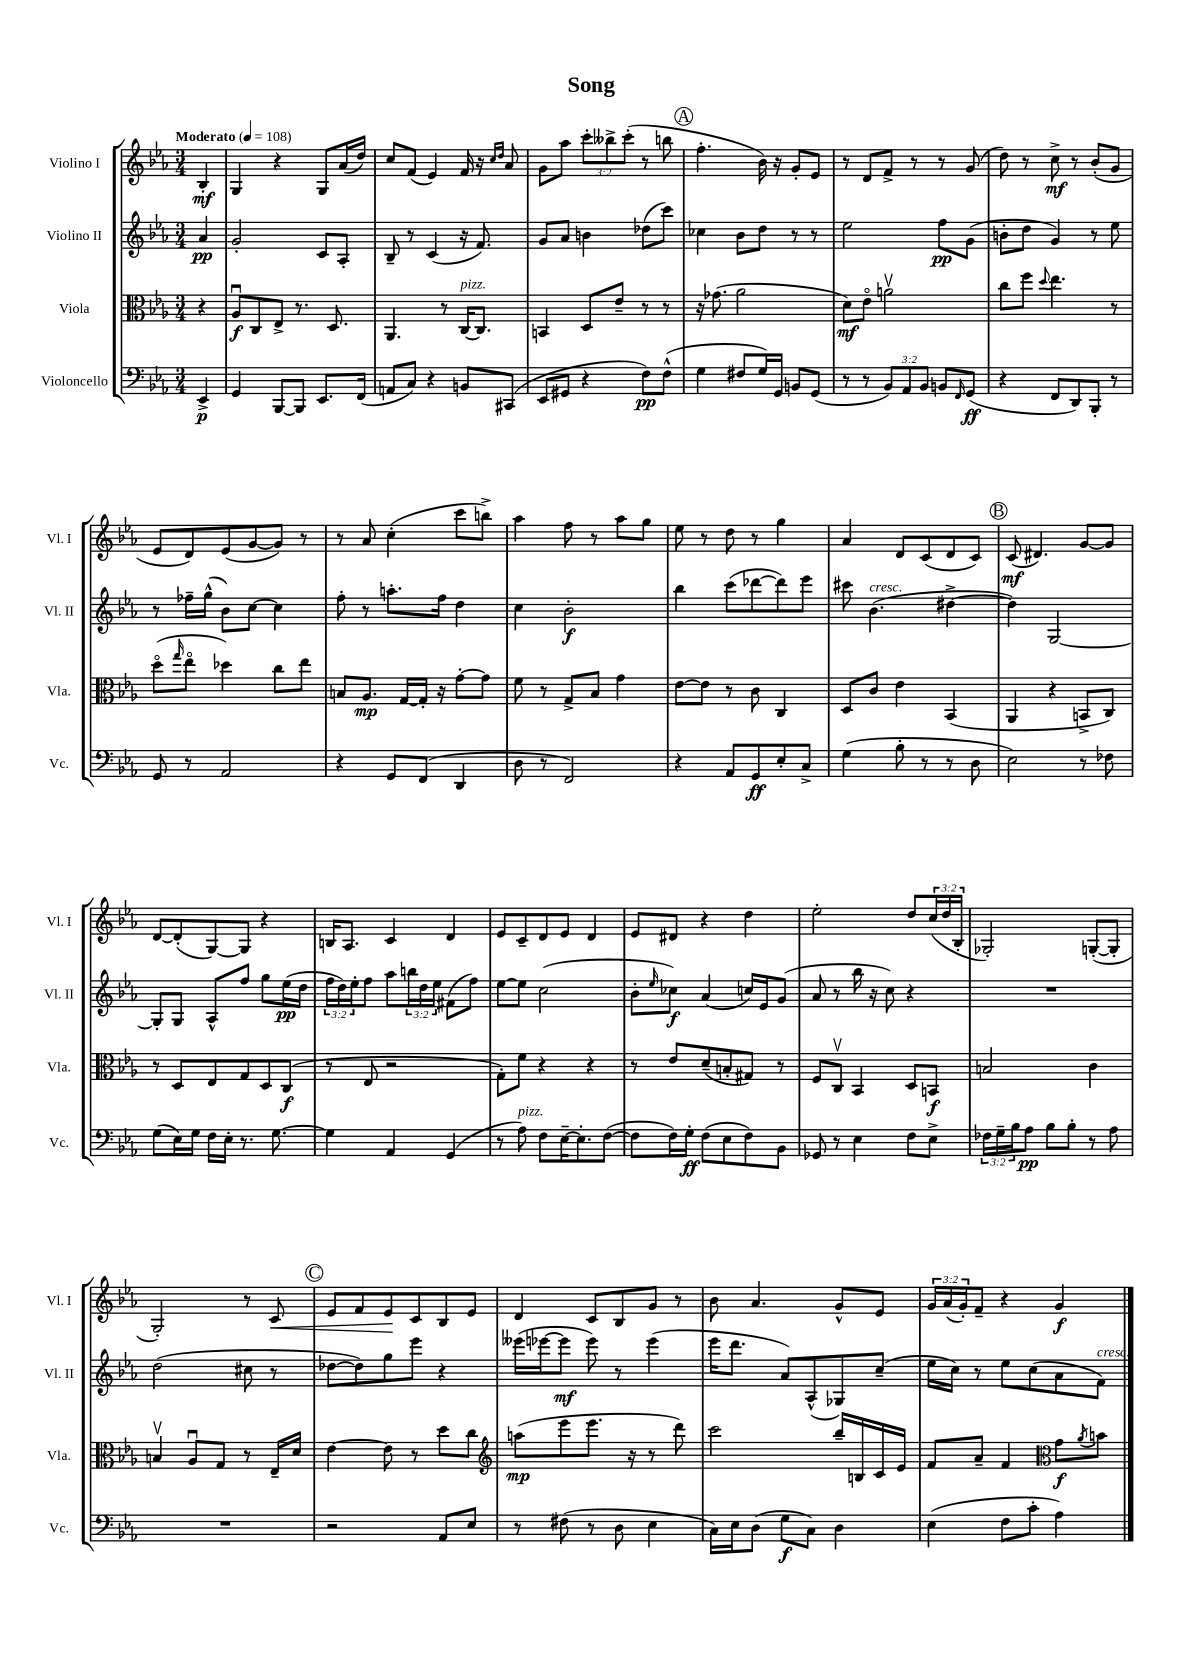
\header { title = "Song" }
<<
\new StaffGroup <<
\new Staff = "s0" \with { instrumentName = "Violino I" shortInstrumentName = "Vl. I" } {
    \clef treble \key ees \major \numericTimeSignature \time 3/4 \override Staff.TupletNumber.text = #tuplet-number::calc-fraction-text \partial 4 \tempo "Moderato" 4 = 108
    bes4-.\mf |
    g4 r4 g8 aes'16( d''16) |
    c''8 f'8( ees'4) f'16 r16 \grace { c''16 d''16 } aes'8 |
    g'8 aes''8 \tuplet 3/2 { c'''8-. beses''8-> c'''8-.( } r8 b''8 |
    \mark \markup { \circle "A" } f''4.-. bes'16) r16 g'8-. ees'8 |
    r8 d'8 f'8-> r8 r8 g'8( |
    d''8) r8 c''8->\mf r8 bes'8-.( g'8 |
    ees'8 d'8) ees'8( g'8~ g'8) r8 |
    r8 aes'8 c''4-.( c'''8 b''8->) |
    aes''4 f''8 r8 aes''8 g''8 |
    ees''8 r8 d''8 r8 g''4 |
    aes'4 d'8 c'8( d'8 c'8) |
    \mark \markup { \circle "B" } c'8\mf( dis'4.) g'8~ g'8 |
    d'8~ d'8-.( g8~) g8 r4 |
    b16 aes8. c'4 d'4 |
    ees'8 c'8-- d'8 ees'8 d'4 |
    ees'8 dis'8 r4 d''4 |
    ees''2-. d''8 \tuplet 3/2 { c''16( d''16 bes16-. } |
    ges2-.) g8~-.( g8-. |
    g2-.) r8 c'8\< |
    \mark \markup { \circle "C" } ees'8 f'8 ees'8\! c'8 bes8 ees'8 |
    d'4 c'8 bes8 g'8 r8 |
    bes'8 aes'4. g'8-^ ees'8 |
    \tuplet 3/2 { g'16 aes'16( g'16-.) } f'8-- r4 g'4\f \bar "|." |
}
\new Staff = "s1" \with { instrumentName = "Violino II" shortInstrumentName = "Vl. II" } {
    \clef treble \key ees \major \numericTimeSignature \time 3/4 \override Staff.TupletNumber.text = #tuplet-number::calc-fraction-text \partial 4
    aes'4\pp |
    g'2-. c'8 aes8-. |
    bes8-- r8 c'4( r16 f'8.) |
    g'8 aes'8 b'4 des''8( c'''8) |
    \mark \markup { \circle "A" } ces''4 bes'8 d''8 r8 r8 |
    ees''2 f''8\pp g'8( |
    b'8-. d''8 g'4) r8 ees''8 |
    r8 fes''16-- g''16-^( bes'8) c''8~ c''4 |
    f''8-. r8 a''8.-. f''16 d''4 |
    c''4 bes'2-.\f |
    bes''4 c'''8( des'''8~ des'''8) ees'''8 |
    cis'''8 bes'4.^\markup { \italic "cresc." }( dis''4~-> |
    \mark \markup { \circle "B" } dis''4) g2~ |
    g8-. g8 aes8-^ f''8 g''8 ees''16\pp( d''16 |
    \tuplet 3/2 { f''16 d''16) ees''16-. } f''8 aes''8 \tuplet 3/2 { b''16 d''16 ees''16 } fis'8( f''8) |
    ees''8~ ees''8 c''2( |
    bes'8-. \grace { ees''16 } ces''8\f) aes'4( c''16) ees'16 g'8( |
    aes'8 r8 bes''16 r16 c''8) r4 |
    R2. |
    d''2( cis''8 r8 |
    \mark \markup { \circle "C" } des''8~ des''8) g''8 ees'''8 r4 |
    eeses'''16( ees'''16~ ees'''8\mf ees'''8) r8 ees'''4( |
    ees'''16 d'''8. aes'8) aes8-^( ges8) c''8--( |
    ees''16 c''16) r8 ees''8 c''8( aes'8 f'8^\markup { \italic "cresc." }) \bar "|." |
}
\new Staff = "s2" \with { instrumentName = "Viola" shortInstrumentName = "Vla." } {
    \clef alto \key ees \major \numericTimeSignature \time 3/4 \partial 4
    r4 |
    aes8\downbow\f c8 ees8-> r8. d8. |
    aes,4. r8 c16~^\markup { \italic "pizz." } c8. |
    b,4 d8 ees'8-- r8 r8 |
    \mark \markup { \circle "A" } r16 ges'8.( aes'2 |
    d'8\mf) ees'8\flageolet a'2\upbow |
    c''8 f''8 \appoggiatura { d''8 } ees''4. r8 |
    d''8\flageolet( \grace { g''16 } ees''8\flageolet des''4) c''8 ees''8 |
    b8 aes8.\mp g16~ g16-. r16 g'8~-. g'8 |
    f'8 r8 g8-> bes8 g'4 |
    ees'8~ ees'8 r8 c'8 c4 |
    d8 c'8 ees'4 bes,4( |
    \mark \markup { \circle "B" } aes,4 r4 b,8-> c8) |
    r8 d8 ees8 g8 d8 c8\f( |
    r8 ees8 r2 |
    g8-.) f'8 r4 r4 |
    r8 ees'8 d'8--( b8-. gis8) r8 |
    f8 c8\upbow bes,4 d8 b,8\f |
    b2 c'4 |
    b4\upbow aes8\downbow g8 r8 ees16-- d'16 |
    \mark \markup { \circle "C" } ees'4~ ees'8 r8 d''8 c''8 |
    \clef treble a''8\mp( ees'''8 ees'''8. r16 r8 d'''8) |
    c'''2 bes''16-- b16 c'16 ees'16 |
    f'8 aes'8-- f'4 \clef alto g'8\f \acciaccatura { aes'8 } b'8 \bar "|." |
}
\new Staff = "s3" \with { instrumentName = "Violoncello" shortInstrumentName = "Vc." } {
    \clef bass \key ees \major \numericTimeSignature \time 3/4 \override Staff.TupletNumber.text = #tuplet-number::calc-fraction-text \partial 4
    ees,4->\p |
    g,4 bes,,8~ bes,,8 ees,8. f,16( |
    a,8 c8) r4 b,8 cis,8( |
    ees,8 gis,8 r4 f8\pp) f8-^( |
    \mark \markup { \circle "A" } g4 fis8 g16) g,16 b,8 g,8( |
    r8 r8 \tuplet 3/2 { bes,8) aes,8 bes,8 } b,8 \grace { f,16 } g,8\ff( |
    r4 f,8 d,8) bes,,8-. r8 |
    g,8 r8 aes,2 |
    r4 g,8 f,8( d,4 |
    d8 r8 f,2) |
    r4 aes,8 g,8\ff ees8-. c8-> |
    g4( bes8-. r8 r8 d8 |
    \mark \markup { \circle "B" } ees2) r8 fes8 |
    g8( ees16) g16 f16 ees16-. r8. g8.~ |
    g4 aes,4 g,4( |
    r8 aes8^\markup { \italic "pizz." }) f8 ees16~-- ees8.-. f8~( |
    f8 f16) g16-.\ff f8( ees8 f8) bes,8 |
    ges,8 r8 ees4 f8 ees8-> |
    \tuplet 3/2 { fes16 g16-- bes16 } aes8\pp bes8 bes8-. r8 aes8 |
    R2. |
    \mark \markup { \circle "C" } r2 aes,8 ees8 |
    r8 fis8( r8 d8 ees4 |
    c16) ees16 d8( g8\f c8) d4 |
    ees4( f8 c'8-. aes4) \bar "|." |
}
>>
>>
\layout { \context { \Score \remove "Bar_number_engraver" } }
